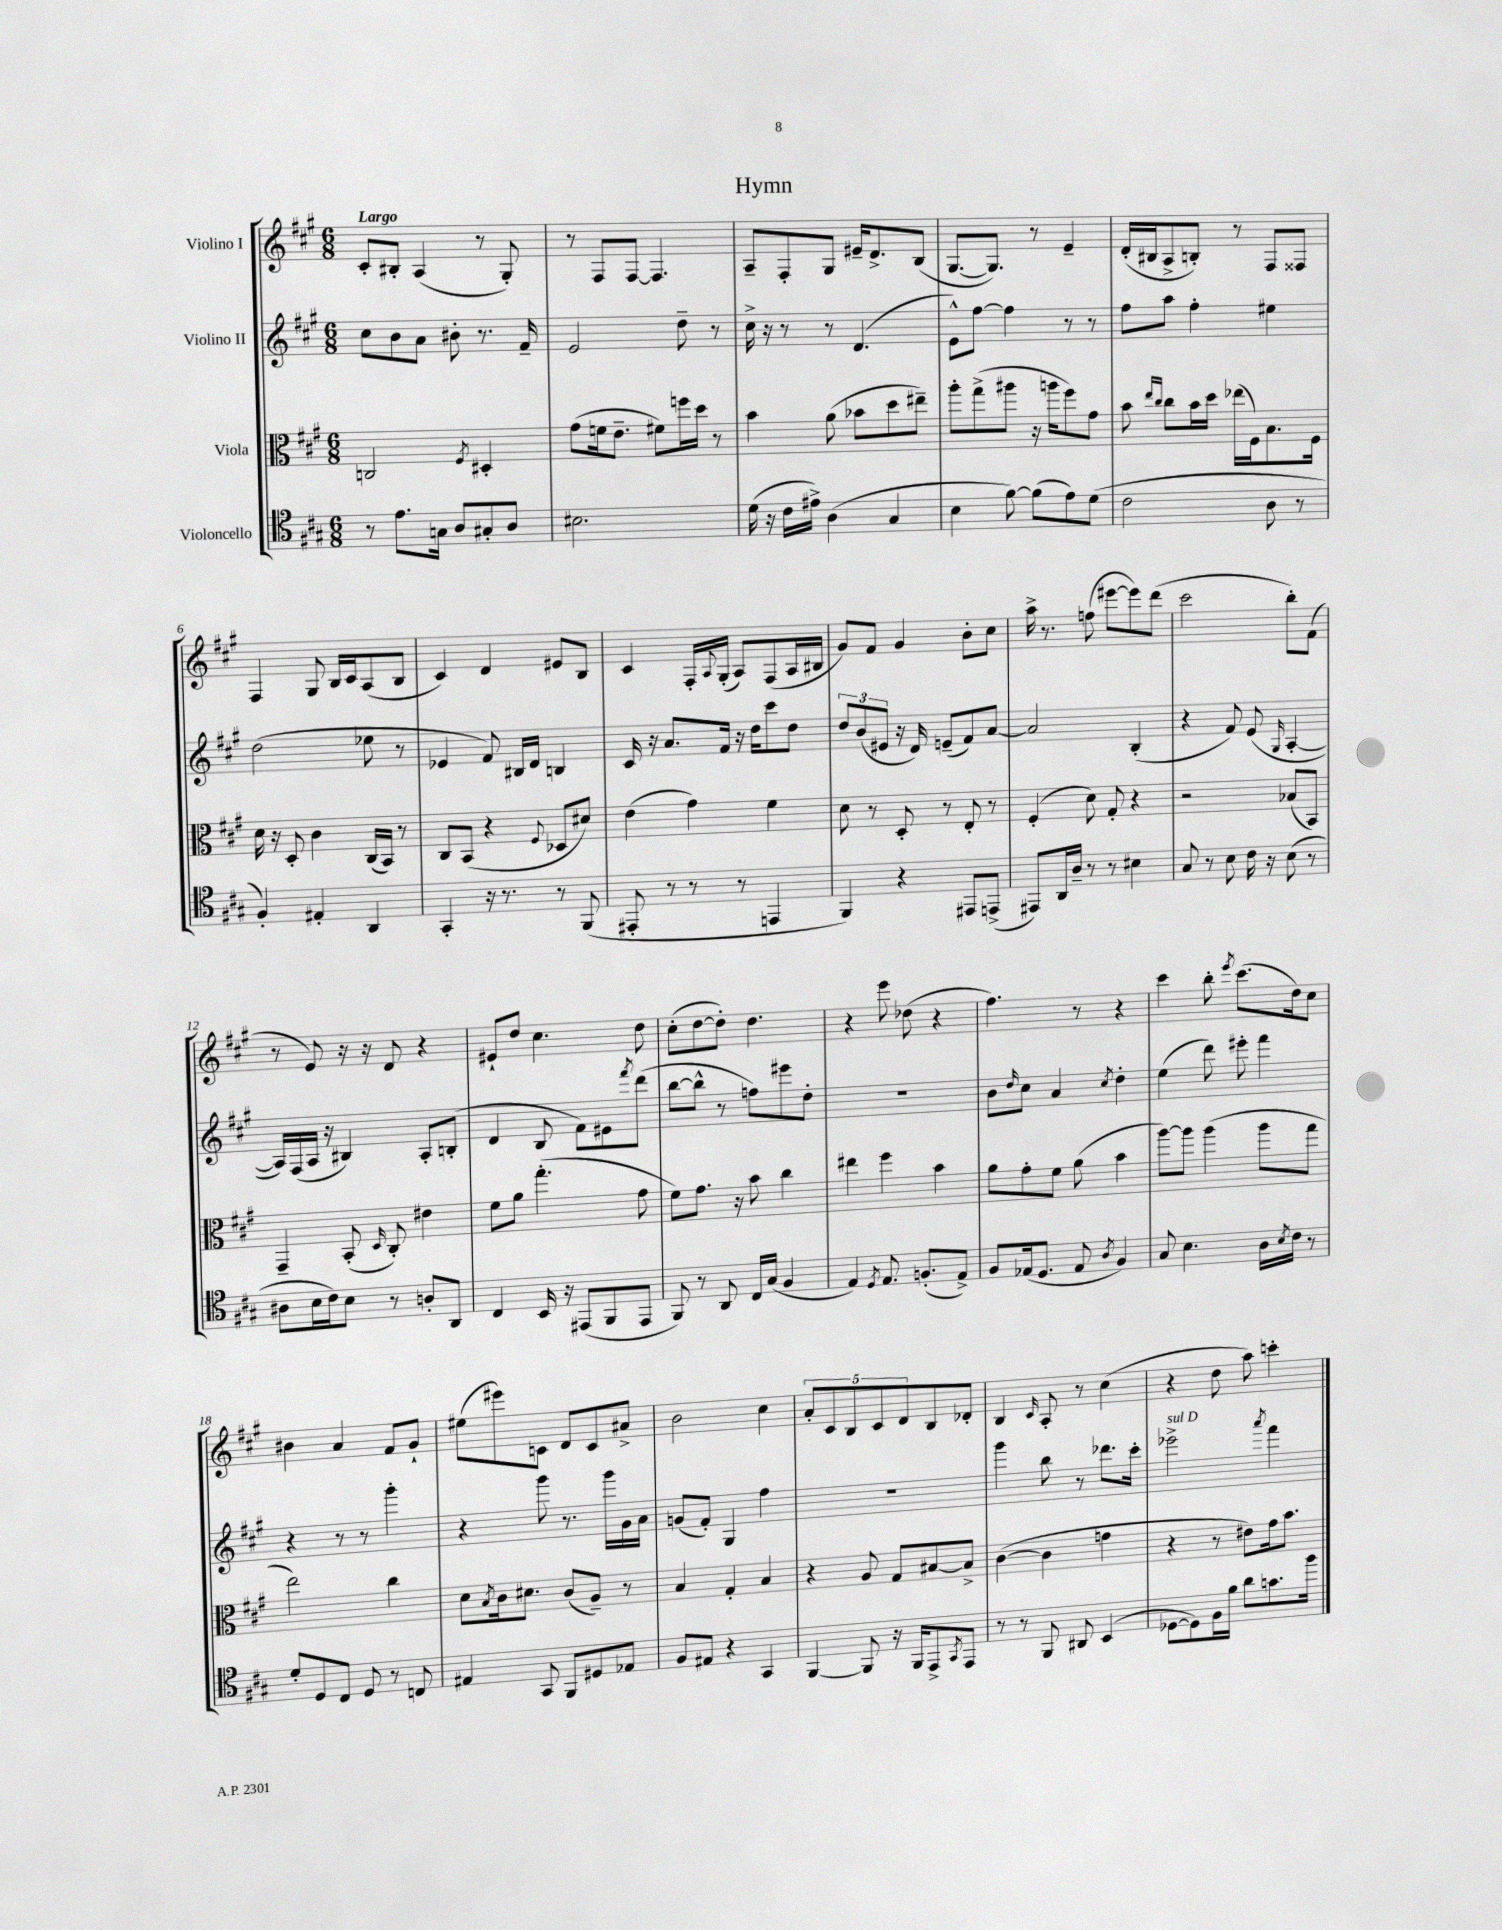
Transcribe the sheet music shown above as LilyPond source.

\header { title = "Hymn" }
<<
\new StaffGroup <<
\new Staff = "s0" \with { instrumentName = "Violino I" } {
    \clef treble \key a \major \numericTimeSignature \time 6/8 \tempo "Largo"
    cis'8-. bis8-. a4( r8 gis8-.) |
    r8 fis8 fis8~ fis4. |
    a8-- fis8-. gis8 eis'16-- d'8.-> b8( |
    gis8.~ gis8.) r8 e'4-- |
    d'16-.( bis16 a8-> b8-.) r8 fis8 fisis8 |
    fis4 gis8 b16 cis'16 a8( b8 |
    cis'4) d'4 eis'8 b8 |
    cis'4 fis16-. \appoggiatura { a8 } gis16-.( a8) fis8( a16 bis16 |
    gis'8) fis'8 gis'4 b'8-. cis''8 |
    a''16-> r8. f''8( eis'''8~ eis'''8) d'''8( |
    cis'''2 b''8-.) fis'8( |
    r8 e'8) r16 r16 d'8 r4 |
    eis'8-! d''8 cis''4. d''8 |
    cis''8-.( d''8~ d''8-.) d''4. |
    r4 e'''8 des''8( r4 |
    fis''4.) r8 r4 |
    cis'''4 b''8-. \acciaccatura { e'''8 } cis'''8.( d''16) cis''8 |
    bis'4 a'4 fis'8 gis'8-! |
    eis''8( eis'''8) c'8 d'8 c'8 ais'8-> |
    b'2 cis''4 |
    \tuplet 5/4 { a'8-. cis'8 b8 cis'8 d'8 } b8 des'8-. |
    b4 \grace { cis'16 } a8-. r8 cis''4( |
    r4 d''8 a''8) c'''4-. \bar "|." |
}
\new Staff = "s1" \with { instrumentName = "Violino II" } {
    \clef treble \key a \major \numericTimeSignature \time 6/8
    cis''8 b'8 a'8 bis'8-. r8. fis'16-- |
    e'2 d''8-- r8 |
    cis''16-> r16 r8 r8 d'4.( |
    e'8-^) fis''8~ fis''4 r8 r8 |
    fis''8 a''8 fis''4-. eis''4 |
    d''2( ees''8 r8 |
    ees'4 fis'8) bis16 d'16 b4 |
    cis'16 r16 a'8. fis'16 r16 d''16 cis'''8 d''8 |
    \tuplet 3/2 { d''8 b'8( eis'8 } r16 d'16) e'8--( fis'8) a'8~ |
    a'2 b4-.( |
    r4 fis'8) e'8( \grace { gis16 } a4~-. |
    a16) fis16( a16 r16 bis4) a8-. b8-.( |
    d'4 b8 fis'8) eis'8 \acciaccatura { fis'''8 } d'''8( |
    b''8~ b''8-^ r8 f''8) eis'''8 d''8-. |
    R2. |
    b'8 \grace { d''16 } cis''8 a'4 \acciaccatura { cis''8 } d''4-. |
    e''4( d'''8) eis'''8-. fis'''4 |
    r4 r8 r8 gis'''4-. |
    r4 gis'''8 r8. gis'''16 gis'16 a'16 |
    g'8( fis'8-.) gis4 fis''4 |
    R2. |
    gis'''4 b''8 r8 des'''8. cis'''16-. |
    ees'''2->^\markup { \italic "sul D" } \acciaccatura { a'''8 } fis'''4 \bar "|." |
}
\new Staff = "s2" \with { instrumentName = "Viola" } {
    \clef alto \key a \major \numericTimeSignature \time 6/8
    c2 \acciaccatura { fis8 } dis4-. |
    gis'8( f'16 e'8.-- fis'8) f''16 d''16 r8 |
    b'4 a'8( bes'8 d''8 eis''8--) |
    a''8-. gis''8->( ais''8 r16 a''16 fis''8) gis'8 |
    b'8 \grace { e''16 cis''16 } cis''8 b'16 d''16 ees''16( fis16) b8. fis16 |
    d'16 r16 d8-. cis'4 cis16( b,16) r8 |
    cis8 b,8( r4 \appoggiatura { fis8 } des8 dis'8) |
    e'4( gis'4) fis'4 |
    d'8 r8 d8-. r8 e8-. r8 |
    fis4-.( d'8) gis8-. r4 |
    r2 bes8( b,8) |
    gis,4-- b,8-.( \grace { d16 } cis8-.) eis'4 |
    fis'8 a'8 gis''4.-.( gis'8 |
    fis'8) gis'8. r16 b'8 cis''4 |
    eis''4 fis''4 b'4 |
    a'8 gis'8-. fis'8 a'8( b'4 |
    a''8~) a''8 a''4( a''8 gis''8 |
    e''2) cis''4 |
    d'8 \acciaccatura { b8 } cis'16 dis'8. cis'8( a8--) r8 |
    b4 gis4-. b4 |
    r4 a8 gis8 bis8~ bis8-> |
    cis'4~( cis'4 g'4 |
    r4 r8 eis'8) gis'16 b'8. \bar "|." |
}
\new Staff = "s3" \with { instrumentName = "Violoncello" } {
    \clef tenor \key a \major \numericTimeSignature \time 6/8
    r8 e'8. g16 a8 gis8-. a8 |
    bis2. |
    d'16( r16 cis'16 eis'16->) a4( gis4 |
    b4 fis'8~) fis'8( e'8) d'8( |
    cis'2 a8 r8 |
    fis4-.) eis4-. a,4 |
    gis,4-. r16 r8. r8 fis,8( |
    eis,8-. r8 r8 r8 e,4 |
    fis,4) r4 eis,8 e,8->( |
    eis,8) a,16 a16-- r8 r8 bis4 |
    gis8 r8 b8 cis'16 r16 b8( r8 |
    ais8 b16 cis'16) b8 r8 a8-. a,8 |
    cis4 b,16 r16 eis,8( fis,8 eis,8 |
    fis,8) r8 a,8 cis16 gis16( fis4 |
    e4) \acciaccatura { d8 } e8. f8.-.( e8->) |
    fis8 ees16( d8. ees8 \acciaccatura { a8 } fis4) |
    gis8 b4. a16 \acciaccatura { b8 } cis'16 r8 |
    d'8-. d8 cis8 d8 r8 c8 |
    eis4 gis,8 fis,8 dis8 ees8 |
    fis8 eis8 r4 gis,4 |
    fis,4~ fis,8 r16 fis,16 e,8-> \acciaccatura { gis,8 } e,8 |
    r8 r8 fis,8 ais,8 b,4( |
    des8~ des8) fis16 fis'16 a'8 g'8. fis''16 \bar "|." |
}
>>
>>
